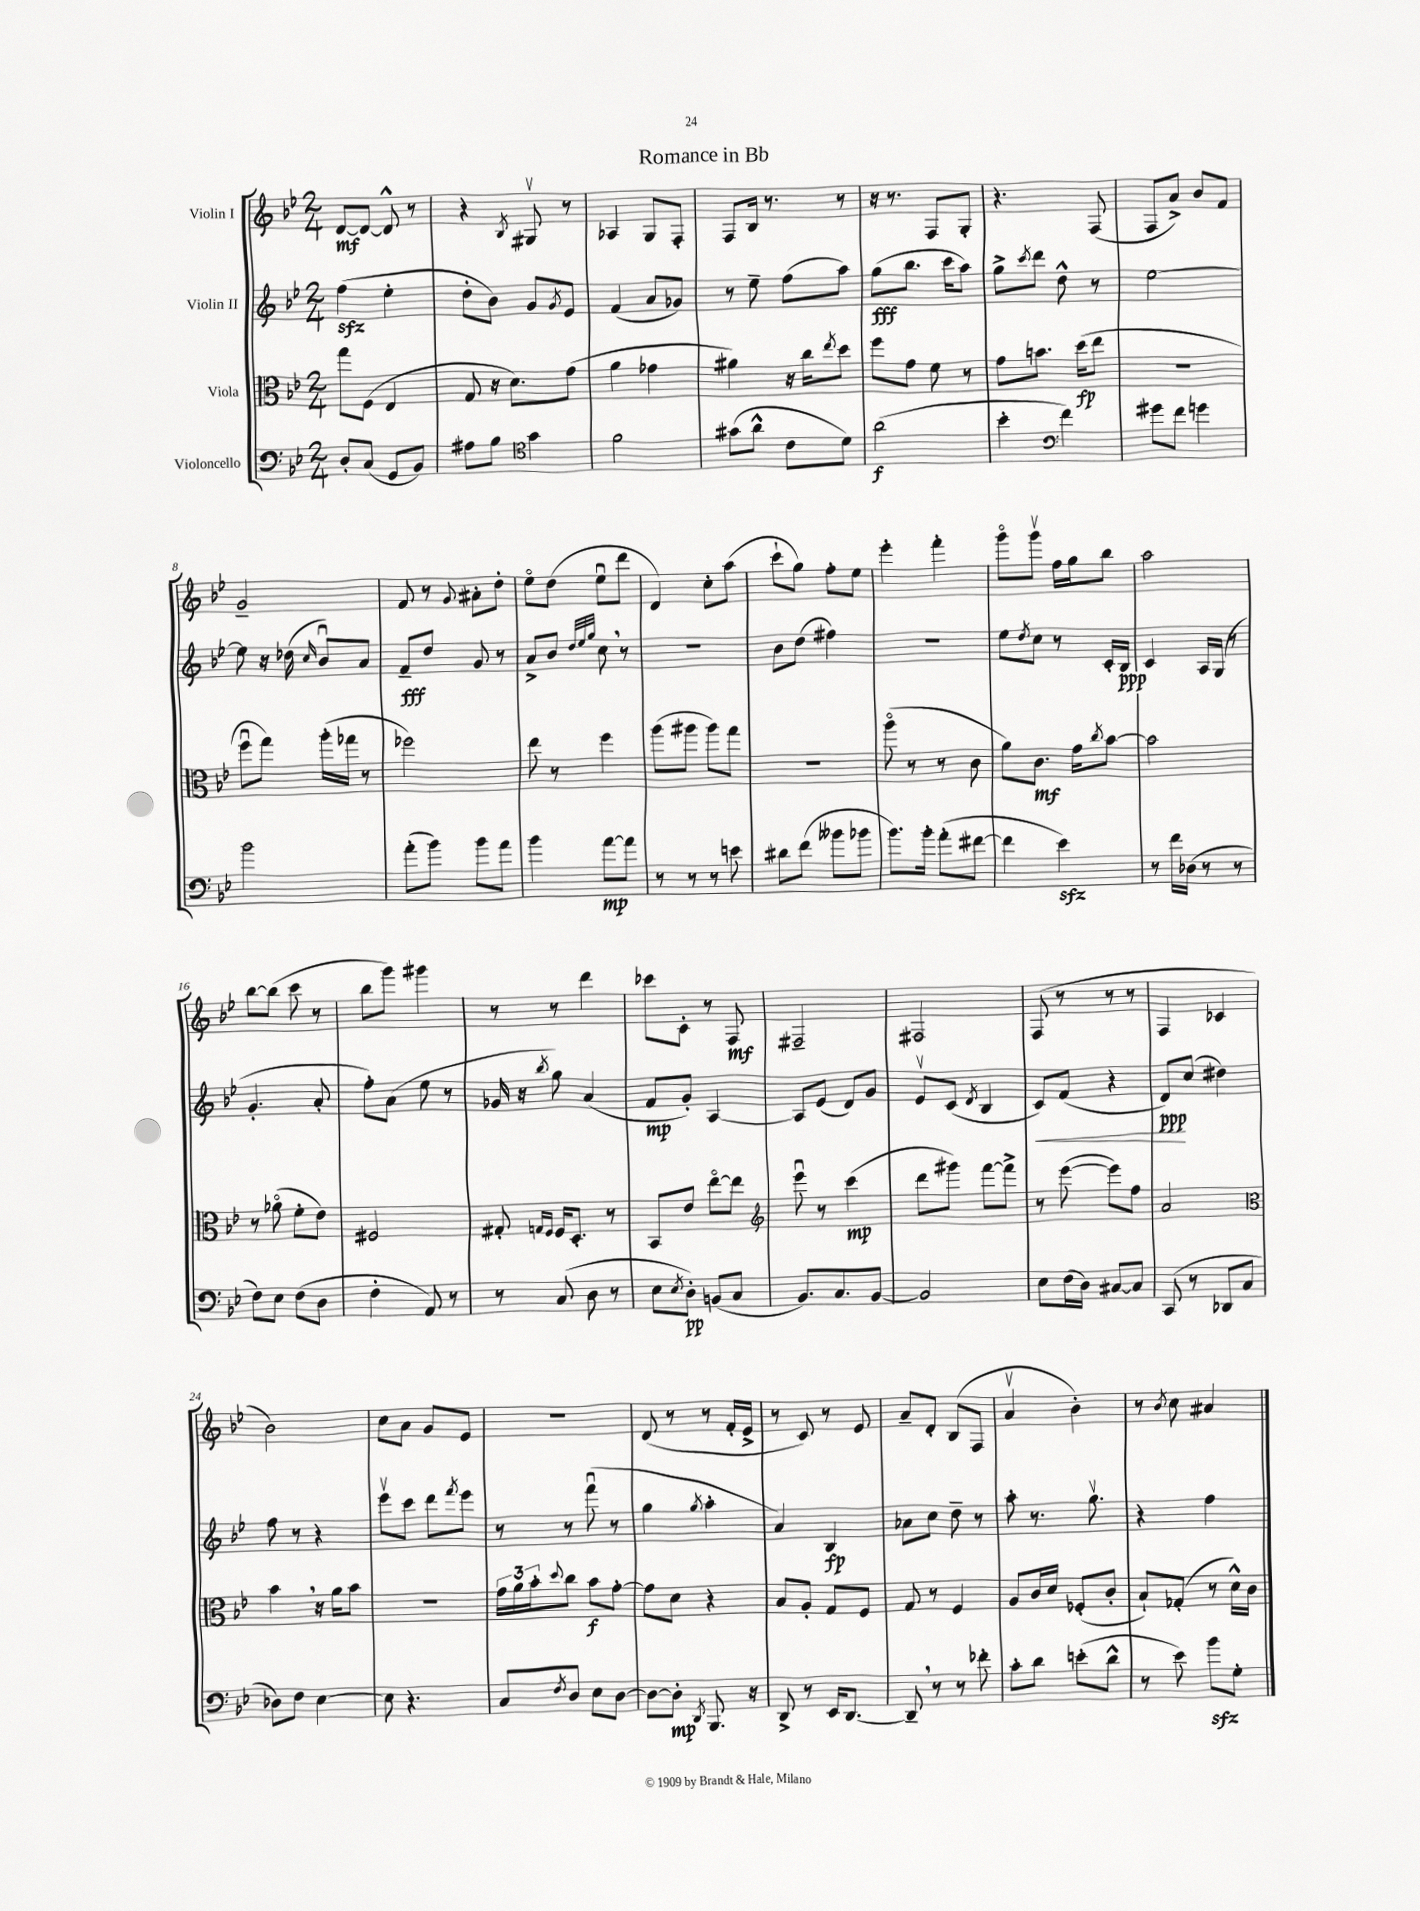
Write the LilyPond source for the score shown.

\header { title = "Romance in Bb" }
<<
\new StaffGroup <<
\new Staff = "s0" \with { instrumentName = "Violin I" } {
    \clef treble \key bes \major \numericTimeSignature \time 2/4
    d'8~\mf d'8~ d'8-^ r8 |
    r4 \acciaccatura { bes8 } gis8\upbow r8 |
    aes4 g8 f8-. |
    f8 bes16 r8. r8 |
    r16 r8. f8 g8-. |
    r4. f8( |
    f8 a'8->) bes'8 f'8 |
    g'2-- |
    f'8 r8 \appoggiatura { g'8 } ais'8-. d''8-. |
    ees''8\flageolet d''8( ees''8\downbow d'''8 |
    d'4) c''8-. a''8( |
    c'''8-! g''8) f''8-. ees''8 |
    ees'''4-. f'''4-. |
    g'''8\flageolet g'''8\upbow f''16 g''16 bes''8 |
    a''2 |
    bes''8~ bes''8( c'''8 r8 |
    bes''8 g'''8) gis'''4 |
    r8 r8 d'''4 |
    ces'''8 c'8-. r8 f8\mf |
    fis2-- |
    fis2 |
    f8( r8 r8 r8 |
    f4 ces'4 |
    bes'2) |
    c''8 a'8 g'8 ees'8 |
    r2 |
    d'8( r8 r8 f'16-. ees'16-> |
    r8 c'8) r8 ees'8 |
    a'8-- d'8-. bes8( f8 |
    a'4\upbow bes'4-.) |
    r8 \acciaccatura { bes'8 } c''8 ais'4 \bar "|." |
}
\new Staff = "s1" \with { instrumentName = "Violin II" } {
    \clef treble \key bes \major \numericTimeSignature \time 2/4
    f''4\sfz( ees''4-. |
    d''8-. bes'8) g'8 \acciaccatura { g'8 } ees'8 |
    f'4( a'8 ges'8) |
    r8 ees''8-- f''8( a''8) |
    g''8\fff( bes''8. c'''16 a''8) |
    g''8-> \acciaccatura { c'''8 } d'''8 d''8-^ r8 |
    ees''2~ |
    ees''8 r16 des''16( \grace { c''16 } bes'8\downbow) a'8 |
    f'8--\fff d''8 g'8 r8 |
    a'8-> bes'8 \grace { d''32 ees''32 g''32 } c''8 \breathe r8 |
    R2 |
    bes'8 d''8( fis''4) |
    r2 |
    ees''8 \acciaccatura { d''8 } c''8 r8 c'16-. bes16\ppp |
    c'4 a16 g16( r8 |
    g'4.-. a'8-. |
    f''8-.) a'8( ees''8 r8 |
    ges'16 r16 \acciaccatura { bes''8 } g''8) a'4( |
    f'8\mp g'8-.) a4~ |
    a8 ees'8( d'8) g'8 |
    ees'8\upbow c'8( \acciaccatura { d'8 } bes4 |
    c'8\<) f'8( r4 |
    d'8\ppp\!) c''8( dis''4) |
    f''8 r8 r4 |
    ees'''8\upbow c'''8 d'''8 \acciaccatura { f'''8 } ees'''8 |
    r8 r8 f'''8\downbow( r8 |
    g''4 \acciaccatura { g''8 } a''4-. |
    a'4) bes4\fp |
    aes'8 c''8 d''8-- r8 |
    a''8-. r8. g''8.\upbow |
    r4 f''4 \bar "|." |
}
\new Staff = "s2" \with { instrumentName = "Viola" } {
    \clef alto \key bes \major \numericTimeSignature \time 2/4
    g''8 f8( ees4 |
    g8 r16 d'8.) g'8( |
    a'4 ges'4 |
    ais'4) r16 c''16 \acciaccatura { ees''8 } d''8 |
    f''8 g'8 f'8 r8 |
    g'8 b'8. d''16\fp( ees''8 |
    r2 |
    f''8\downbow g''8) a''16-.( ges''16 r8 |
    fes''2) |
    ees''8 r8 f''4 |
    a''8( ais''8 ais''8) g''8 |
    R2 |
    a''8\flageolet( r8 r8 c'8 |
    a'8) c'8.\mf g'16 \acciaccatura { c''8 } bes'8~ |
    bes'2 |
    r8 aes'8\flageolet( f'8-. ees'8) |
    fis2 |
    gis8-. \grace { g16 f16 } f16 d8.-. r8 |
    bes,8 ees'8 ees''8~\flageolet ees''8 |
    \clef treble ees'''8\downbow r8 c'''4\mp( |
    d'''8 gis'''8) f'''8~ f'''8-> |
    r8 ees'''8~( ees'''8) f''8 |
    a'2 |
    \clef alto bes'4 \breathe r16 a'16 bes'8 |
    r2 |
    \tuplet 3/2 { g'16 a'16 bes'16-. } \appoggiatura { d''8 } c''8 bes'8\f g'8~-. |
    g'8 d'8 r4 |
    bes8 a8-. g8 f8 |
    g8 r8 f4 |
    a8 c'16 d'16 fes8-.( c'8-. |
    bes8-!) ges8-.( r8 d'16-^) c'16 \bar "|." |
}
\new Staff = "s3" \with { instrumentName = "Violoncello" } {
    \clef bass \key bes \major \numericTimeSignature \time 2/4
    d8-. c8( g,8 bes,8) |
    ais8 bes8 \clef tenor g'4 |
    f'2 |
    gis'8( a'8-^ c'8 d'8) |
    a'2\f( |
    bes'4-. \clef bass f'4) |
    gis'8 f'8 g'4 |
    bes'2 |
    a'8-.( bes'8) bes'8 a'8 |
    bes'4 a'8~\mp a'8 |
    r8 r8 r8 e'8 |
    dis'8 f'8( beses'8 bes'8 |
    bes'8.) bes'16-. a'8-.( fis'8~ |
    fis'4 ees'4\sfz) |
    r8 f'16 des16( r8 r8 |
    f8) ees8 f8( d8 |
    f4-. a,8) r8 |
    r8 c8( d8 r8 |
    ees8 \acciaccatura { ees8 } d8-.\pp) b,8( c8 |
    bes,8.) c8. bes,8~ |
    bes,2 |
    ees8 f16( d16) cis8~ cis8 |
    c,8( r8 des,8 c8 |
    des8) f8 ees4~ |
    ees8 r4. |
    c8 \acciaccatura { f8 } d8 ees8 d8~ |
    d8~ d8-.\mp \acciaccatura { d,8 } bes,,8. r16 |
    d,8-> r8 ees,16 d,8.~ |
    d,8-- \breathe r8 r8 fes'8-. |
    c'8-. d'8 e'8-.( d'8-^ |
    r8 ees'8) bes'8\sfz g8-. \bar "|." |
}
>>
>>
